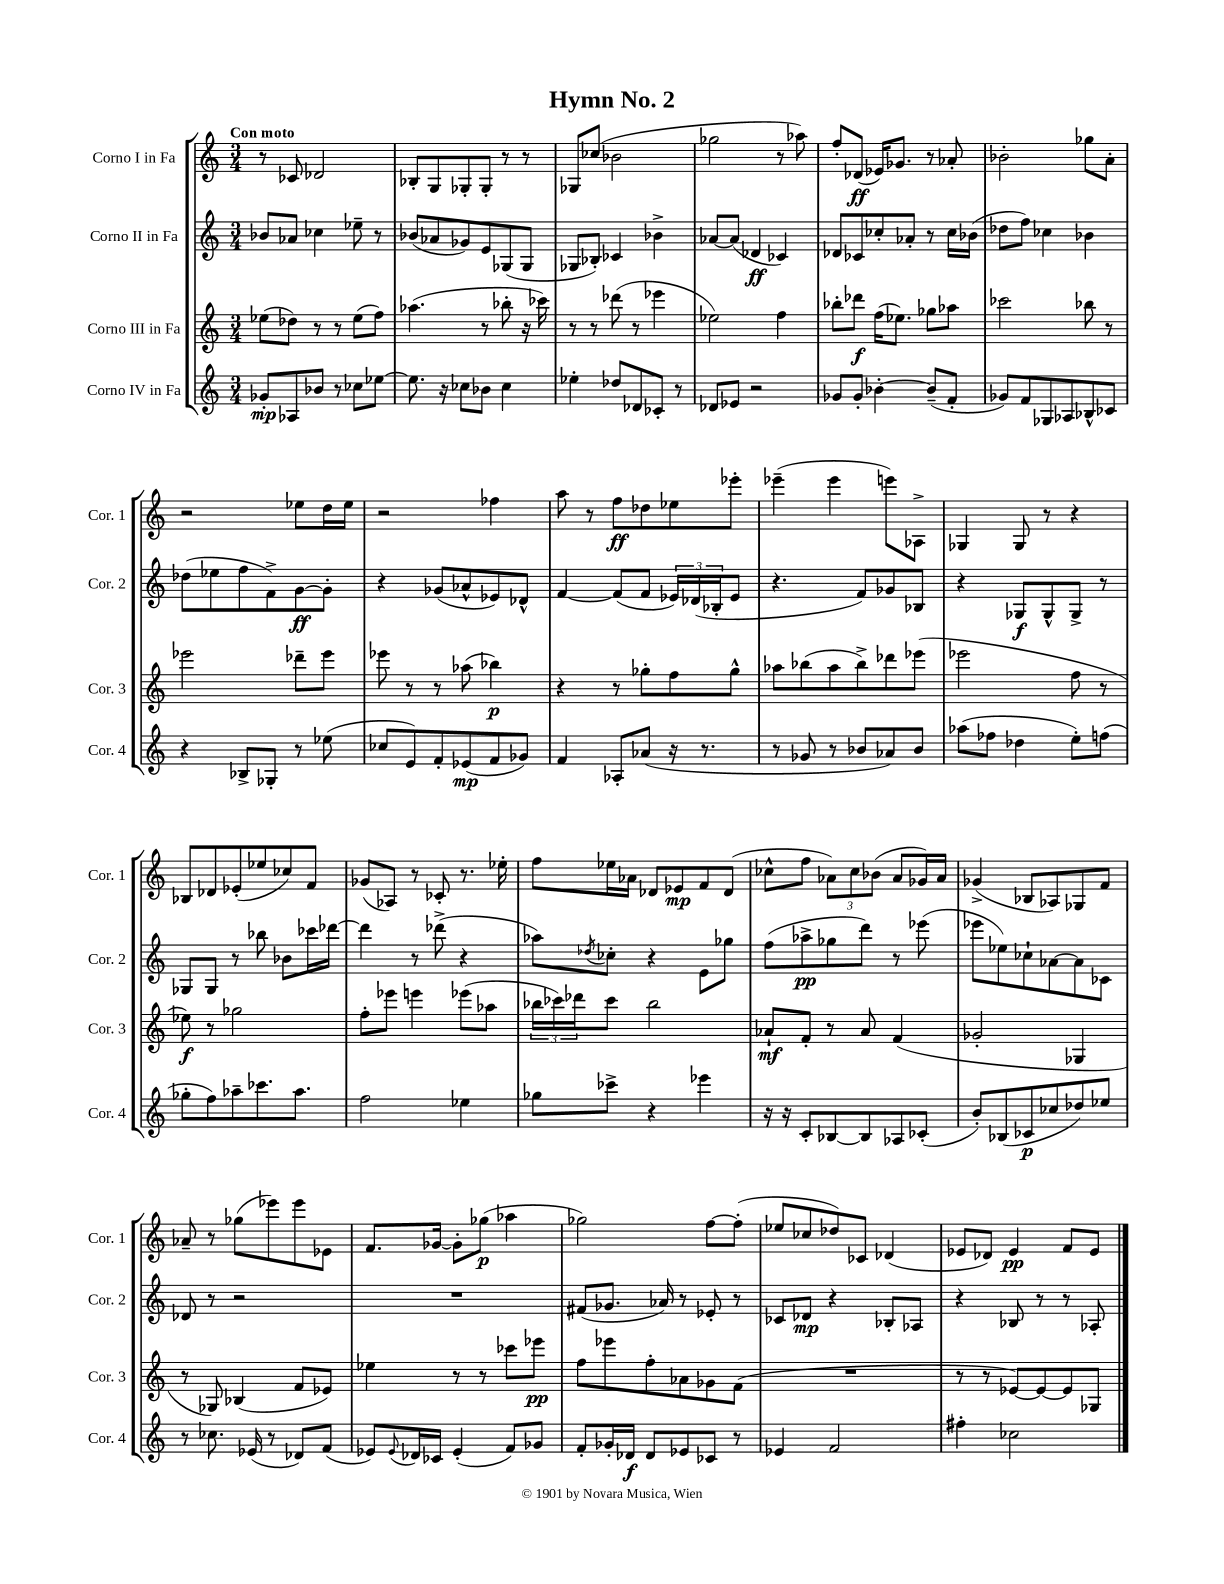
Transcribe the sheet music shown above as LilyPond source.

\header { title = "Hymn No. 2" }
<<
\new StaffGroup <<
\new Staff = "s0" \with { instrumentName = "Corno I in Fa" shortInstrumentName = "Cor. 1" } {
    \clef treble \key c \major \numericTimeSignature \time 3/4 \tempo "Con moto"
    r8 ces'8 des'2 |
    bes8-. g8 ges8-. ges8-. r8 r8 |
    ges8 ces''8( bes'2 |
    ges''2 r8 aes''8) |
    f''8-. des'8\ff( ees'16) ges'8. r8 aes'8-. |
    bes'2-. ges''8 a'8-. |
    r2 ees''8 d''16 ees''16 |
    r2 fes''4 |
    a''8 r8 f''8\ff des''8 ees''8 ees'''8-. |
    ees'''4--( ees'''4 e'''8) aes8-> |
    ges4 ges8 r8 r4 |
    bes8 des'8 ees'8-.( ees''8 ces''8) f'8 |
    ges'8( aes8) r8 ces'8-. r8. ees''16-. |
    f''8 ees''16 aes'16 des'8 ees'8\mp f'8 des'8( |
    ces''8-^ f''8 \tuplet 3/2 { aes'8) ces''8 bes'8( } aes'8 ges'16) aes'16 |
    ges'4->( bes8 aes8) ges8 f'8 |
    aes'8-- r8 ges''8( ees'''8) ees'''8 ees'8 |
    f'8. ges'16~ ges'8-. ges''8\p( aes''4 |
    ges''2) f''8~ f''8-.( |
    ees''8 ces''8 des''8) ces'8 des'4( |
    ees'8 des'8) ees'4\pp f'8 ees'8 \bar "|." |
}
\new Staff = "s1" \with { instrumentName = "Corno II in Fa" shortInstrumentName = "Cor. 2" } {
    \clef treble \key c \major \numericTimeSignature \time 3/4
    bes'8 aes'8 ces''4 ees''8-- r8 |
    bes'8( aes'8 ges'8) e'8 ges8( ges8 |
    ges8 bes8-.) ces'4 bes'4-> |
    aes'8~ aes'8( des'4\ff ces'4) |
    des'8 ces'8 ces''8-. aes'8-. r8 ces''16 bes'16( |
    des''8 f''8) ces''4 bes'4 |
    des''8( ees''8 f''8 f'8->) g'8~\ff g'8-. |
    r4 ges'8( aes'8-^ ees'8) des'8-^ |
    f'4~ f'8( f'8 \tuplet 3/2 { ees'16) des'16( bes16-. } ees'8 |
    r4. f'8) ges'8 bes8 |
    r4 ges8\f ges8-^ ges8-> r8 |
    ges8 ges8 r8 bes''8 bes'8 ces'''16 des'''16~ |
    des'''4 r8 des'''8->( r4 |
    aes''8) \acciaccatura { des''8 } ces''8-. r4 e'8 ges''8 |
    f''8( aes''8->\pp ges''8 d'''8) r8 ees'''8( |
    ees'''8 ees''8) ces''8-! aes'8~ aes'8 ces'8 |
    des'8 r8 r2 |
    R2. |
    fis'8( ges'8. aes'16) r8 ees'8-. r8 |
    ces'8 des'8\mp r4 bes8-. aes8 |
    r4 bes8 r8 r8 aes8-. \bar "|." |
}
\new Staff = "s2" \with { instrumentName = "Corno III in Fa" shortInstrumentName = "Cor. 3" } {
    \clef treble \key c \major \numericTimeSignature \time 3/4
    ees''8( des''8) r8 r8 ees''8( f''8) |
    aes''4.( r8 bes''8-. r16 ces'''16) |
    r8 r8 des'''8( r8 ees'''4 |
    ees''2) f''4 |
    bes''8-. des'''8\f f''16( ees''8.) ges''8 aes''8 |
    ces'''2 bes''8 r8 |
    ees'''2 des'''8-- ees'''8 |
    ees'''8 r8 r8 aes''8( bes''4\p) |
    r4 r8 ges''8-. f''8 ges''8-^ |
    aes''8 bes''8( aes''8 bes''8->) des'''8 ees'''8( |
    ees'''2 f''8 r8 |
    ees''8\f) r8 ges''2 |
    f''8-. ees'''8 e'''4 ees'''8( aes''8 |
    \tuplet 3/2 { bes''16 ces'''16) des'''16 } ces'''8 bes''2 |
    aes'8-!\mf f'8-. r8 aes'8 f'4( |
    ges'2-. ges4 |
    r8 ges8) bes4( f'8 ees'8) |
    ees''4 r8 r8 ces'''8 ees'''8\pp |
    f''8 ees'''8 f''8-. aes'8 ges'8 f'8( |
    R2. |
    r8 r8 ees'8~) ees'8~ ees'8 ges8 \bar "|." |
}
\new Staff = "s3" \with { instrumentName = "Corno IV in Fa" shortInstrumentName = "Cor. 4" } {
    \clef treble \key c \major \numericTimeSignature \time 3/4
    ges'8-.\mp aes8 bes'8 r8 ces''8 ees''8~ |
    ees''8. r16 ces''8 bes'8 ces''4 |
    ees''4-. des''8 des'8 ces'8-. r8 |
    des'8 ees'8 r2 |
    ges'8 ges'8-. bes'4~-. bes'8--( f'8-. |
    ges'8) f'8 ges8 aes8 bes8-^ ces'8 |
    r4 bes8-> ges8-. r8 ees''8( |
    ces''8 e'8) f'8-. ees'8\mp( f'8 ges'8) |
    f'4 aes8-. aes'8( r16 r8. |
    r8 ges'8 r8 bes'8 aes'8) bes'8 |
    aes''8( fes''8 des''4 e''8-.) f''8( |
    ges''8-. f''8) aes''8-- ces'''8. aes''8. |
    f''2 ees''4 |
    ges''8 ces'''8-> r4 ees'''4 |
    r16 r16 c'8-. bes8~ bes8 aes8 ces'8-.( |
    b'8-.) bes8( ces'8\p ces''8 des''8) ees''8 |
    r8 ces''8. ees'16( r8 des'8) f'8( |
    ees'8) \appoggiatura { ees'8 } des'16 ces'16 ees'4-.( f'8) ges'8 |
    f'8-. ges'16-. des'16\f des'8 ees'8 ces'8 r8 |
    ees'4 f'2 |
    fis''4-. ces''2 \bar "|." |
}
>>
>>
\layout { \context { \Score \remove "Bar_number_engraver" } }
